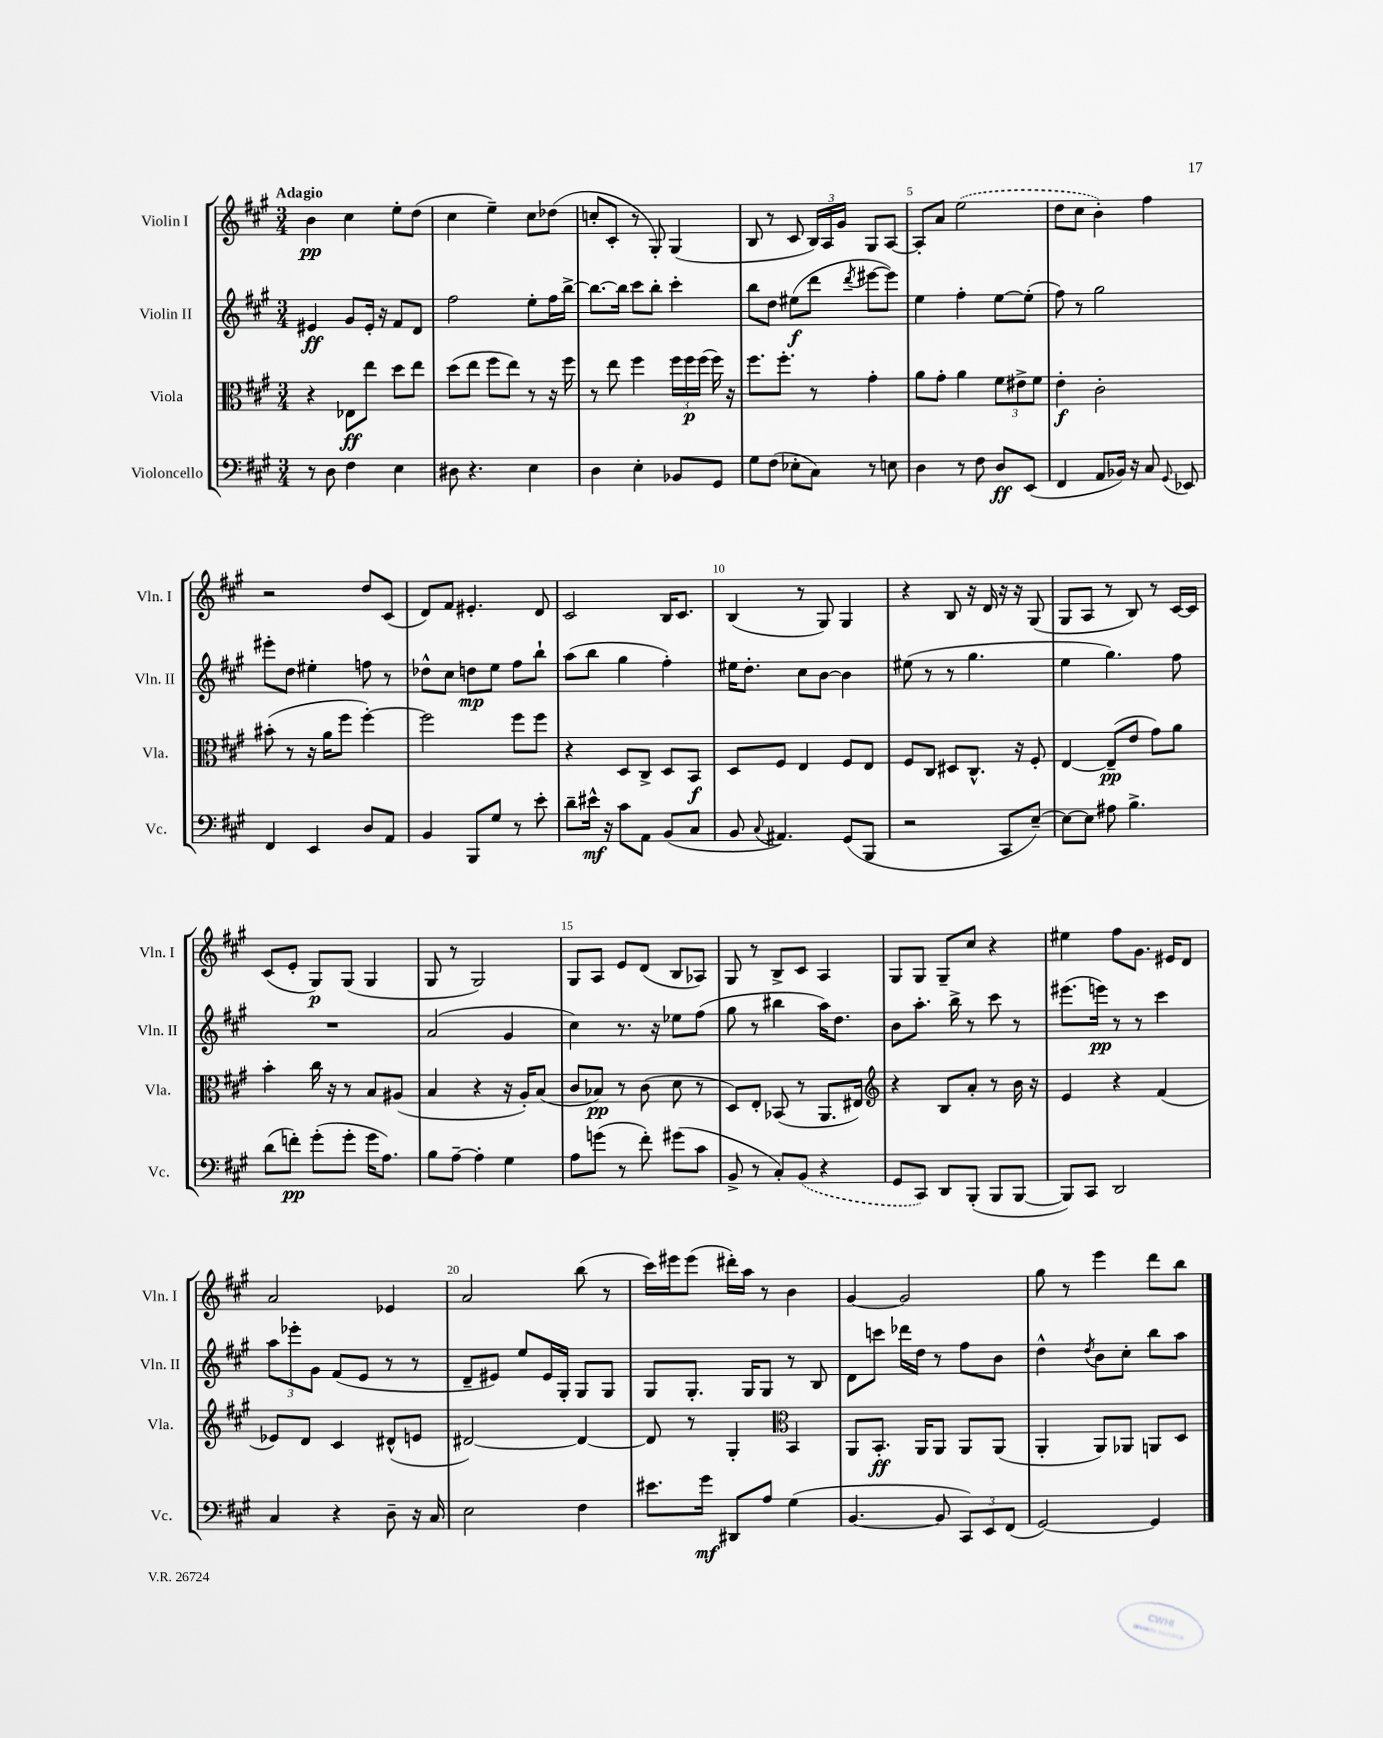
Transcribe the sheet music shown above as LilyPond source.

<<
\new StaffGroup <<
\new Staff = "s0" \with { instrumentName = "Violin I" shortInstrumentName = "Vln. I" } {
    \clef treble \key a \major \numericTimeSignature \time 3/4 \tempo "Adagio"
    \autoBeamOff b'4\pp cis''4 e''8[-. d''8]( |
    cis''4 e''4--) cis''8[ des''8]( |
    c''8[-. cis'8]-. r8 gis8-.) gis4( |
    b8 r8 cis'8 \tuplet 3/2 { b16[) a16 gis'16] } gis8[ a8]~ |
    a8[-. a'8] \once \slurDashed e''2( |
    d''8[ cis''8] b'4-.) fis''4 |
    r2 d''8[ cis'8]( |
    d'8[) fis'8] eis'4.-. d'8 |
    cis'2 b16[ cis'8.] |
    b4( r8 gis8) gis4 |
    r4 b8 r16 d'16 r16 r16 gis8( |
    gis8[ a8] r8 b8) r8 cis'16[~ cis'16] |
    cis'8[( e'8]-. gis8[\p) gis8]( gis4 |
    gis8 r8 gis2) |
    gis8[ a8] e'8[ d'8]( b8[ aes8]) |
    gis8 r8 b8[-> cis'8] a4 |
    gis8[ gis8] gis8[-- cis''8] r4 |
    eis''4 fis''8[ gis'8.] eis'16[ d'8] |
    a'2 ees'4 |
    a'2 b''8( r8 |
    cis'''16[) eis'''16 eis'''8]( dis'''16[-.) a''16] r8 b'4 |
    gis'4~ gis'2 |
    gis''8 r8 e'''4 d'''8[ b''8] \bar "|." |
}
\new Staff = "s1" \with { instrumentName = "Violin II" shortInstrumentName = "Vln. II" } {
    \clef treble \key a \major \numericTimeSignature \time 3/4
    \autoBeamOff eis'4\ff gis'8[ eis'16]-. r16 fis'8[ d'8] |
    fis''2 e''8[-. fis''16 b''16]~-> |
    b''8.[~ b''16] cis'''8[ b''8]-. cis'''4-. |
    b''8[ d''8] eis''8[\f( d'''8] \acciaccatura { d'''8 } eis'''8[~ eis'''8]) |
    e''4 fis''4-. e''8[~ e''8]-.( |
    fis''8) r8 gis''2 |
    eis'''8[-. d''8] eis''4-. f''8 r8 |
    des''8[-^ cis''8] d''8[\mp e''8] fis''8[ b''8]-! |
    a''8[( b''8] gis''4 fis''4-.) |
    eis''16[ d''8.]-. cis''8[ b'8]~ b'4 |
    eis''8( r8 r8 gis''4. |
    e''4 gis''4.) fis''8 |
    R2. |
    a'2( gis'4 |
    cis''4) r8. r16 ees''8[ fis''8]( |
    gis''8 r8 bis''4 a''16[) d''8.] |
    b'8[ a''8.]-. b''16-> r8 cis'''8 r8 |
    eis'''8.[( e'''16]\pp) r8 r8 cis'''4 |
    \tuplet 3/2 { a''8[ ees'''8-. gis'8] } fis'8[( e'8] r8 r8 |
    d'8[-- eis'8]) e''8[ eis'16 gis16]-. gis8[ gis8] |
    gis8[ gis8.]-. gis16[ gis8] r8 b8 |
    d'8[ c'''8] des'''16[ d''16] r8 fis''8[ b'8] |
    d''4-^ \acciaccatura { d''8 } b'8[ cis''8]-. b''8[ a''8] \bar "|." |
}
\new Staff = "s2" \with { instrumentName = "Viola" shortInstrumentName = "Vla." } {
    \clef alto \key a \major \numericTimeSignature \time 3/4
    \autoBeamOff r4 ees8[\ff e''8] d''8[ e''8] |
    d''8[( e''8] fis''8[ e''8]) r8 r16 fis''16 |
    r8 e''8 fis''4 \tuplet 3/2 { fis''16[ fis''16\p fis''16]( } fis''16) r16 |
    fis''8.[ fis''8.]-. r8 gis'4-. |
    a'8[ gis'8]-. a'4 \tuplet 3/2 { fis'8[ eis'8-> fis'8] } |
    e'4-.\f cis'2-. |
    bis'8-.( r8 r16 a'16[ fis''8] fis''4~-.) |
    fis''2 fis''8[ fis''8] |
    r4 d8[ cis8]-> d8[ b,8]\f |
    d8[ fis8] e4 fis8[ e8] |
    fis8[ cis8] dis8[ cis8.]-^ r16 fis8-. |
    e4~ e8[--\pp( e'8] gis'8[) a'8] |
    b'4-. cis''16 r16 r8 b8[ ais8]( |
    b4 r4 r16 a16[-.) b8]( |
    cis'8[ bes8]\pp) r8 cis'8( d'8 r8 |
    d8[) e8]-. bes,8( r8 a,8.[ eis16]) |
    \clef treble r4 b8[ a'8]-. r8 b'16 r16 |
    e'4 r4 fis'4( |
    ees'8[) d'8] cis'4 dis'8[-^( e'8] |
    dis'2~) dis'4~ |
    dis'8 r8 gis4-. \clef alto b,4 |
    a,8[ b,8.]-.\ff a,16[ a,8] a,8[ a,8]( |
    a,4-. a,8[) aes,8] a,8[ d8] \bar "|." |
}
\new Staff = "s3" \with { instrumentName = "Violoncello" shortInstrumentName = "Vc." } {
    \clef bass \key a \major \numericTimeSignature \time 3/4
    \autoBeamOff r8 d8 fis4 e4 |
    dis8 r4. e4 |
    d4 e4-. bes,8[ gis,8] |
    gis8[ fis8]( ees8[-. cis8]) r8 e8 |
    d4 r8 fis8 d8[\ff e,8]( |
    fis,4 a,8[ bes,16]) r16 cis8 \appoggiatura { gis,8 } ees,8 |
    fis,4 e,4 d8[ a,8] |
    b,4 b,,8[ gis8] r8 e'8-. |
    d'8[-- eis'16]-^\mf r16 cis'8[ a,8] b,8[( cis8] |
    b,8 \appoggiatura { cis8 } ais,4.) gis,8[( b,,8] |
    r2 cis,8[ e8]~--) |
    e8[~ e8] ais8 b4.-> |
    d'8[( f'8]-.\pp) gis'8[-.( gis'8]-. gis'16[ a8.]) |
    b8[ a8]~-- a4-. gis4 |
    a8[ g'8]( r8 fis'8-.) gis'8[( cis'8] |
    b,8-> r8 cis8[-.) \once \slurDashed b,8]( r4 |
    gis,8[ cis,8]) d,8[ b,,8]-.( b,,8[ b,,8]~ |
    b,,8[) cis,8] d,2 |
    cis4 r4 d8-- r16 cis16 |
    e2 fis4 |
    eis'8.[ gis'16]\mf dis,8[ a8] gis4( |
    b,4.~ b,8 \tuplet 3/2 { cis,8[) e,8 fis,8]( } |
    gis,2~) gis,4 \bar "|." |
}
>>
>>
\layout { \context { \Score \override BarNumber.break-visibility = ##(#f #t #t) barNumberVisibility = #(every-nth-bar-number-visible 5) } }
